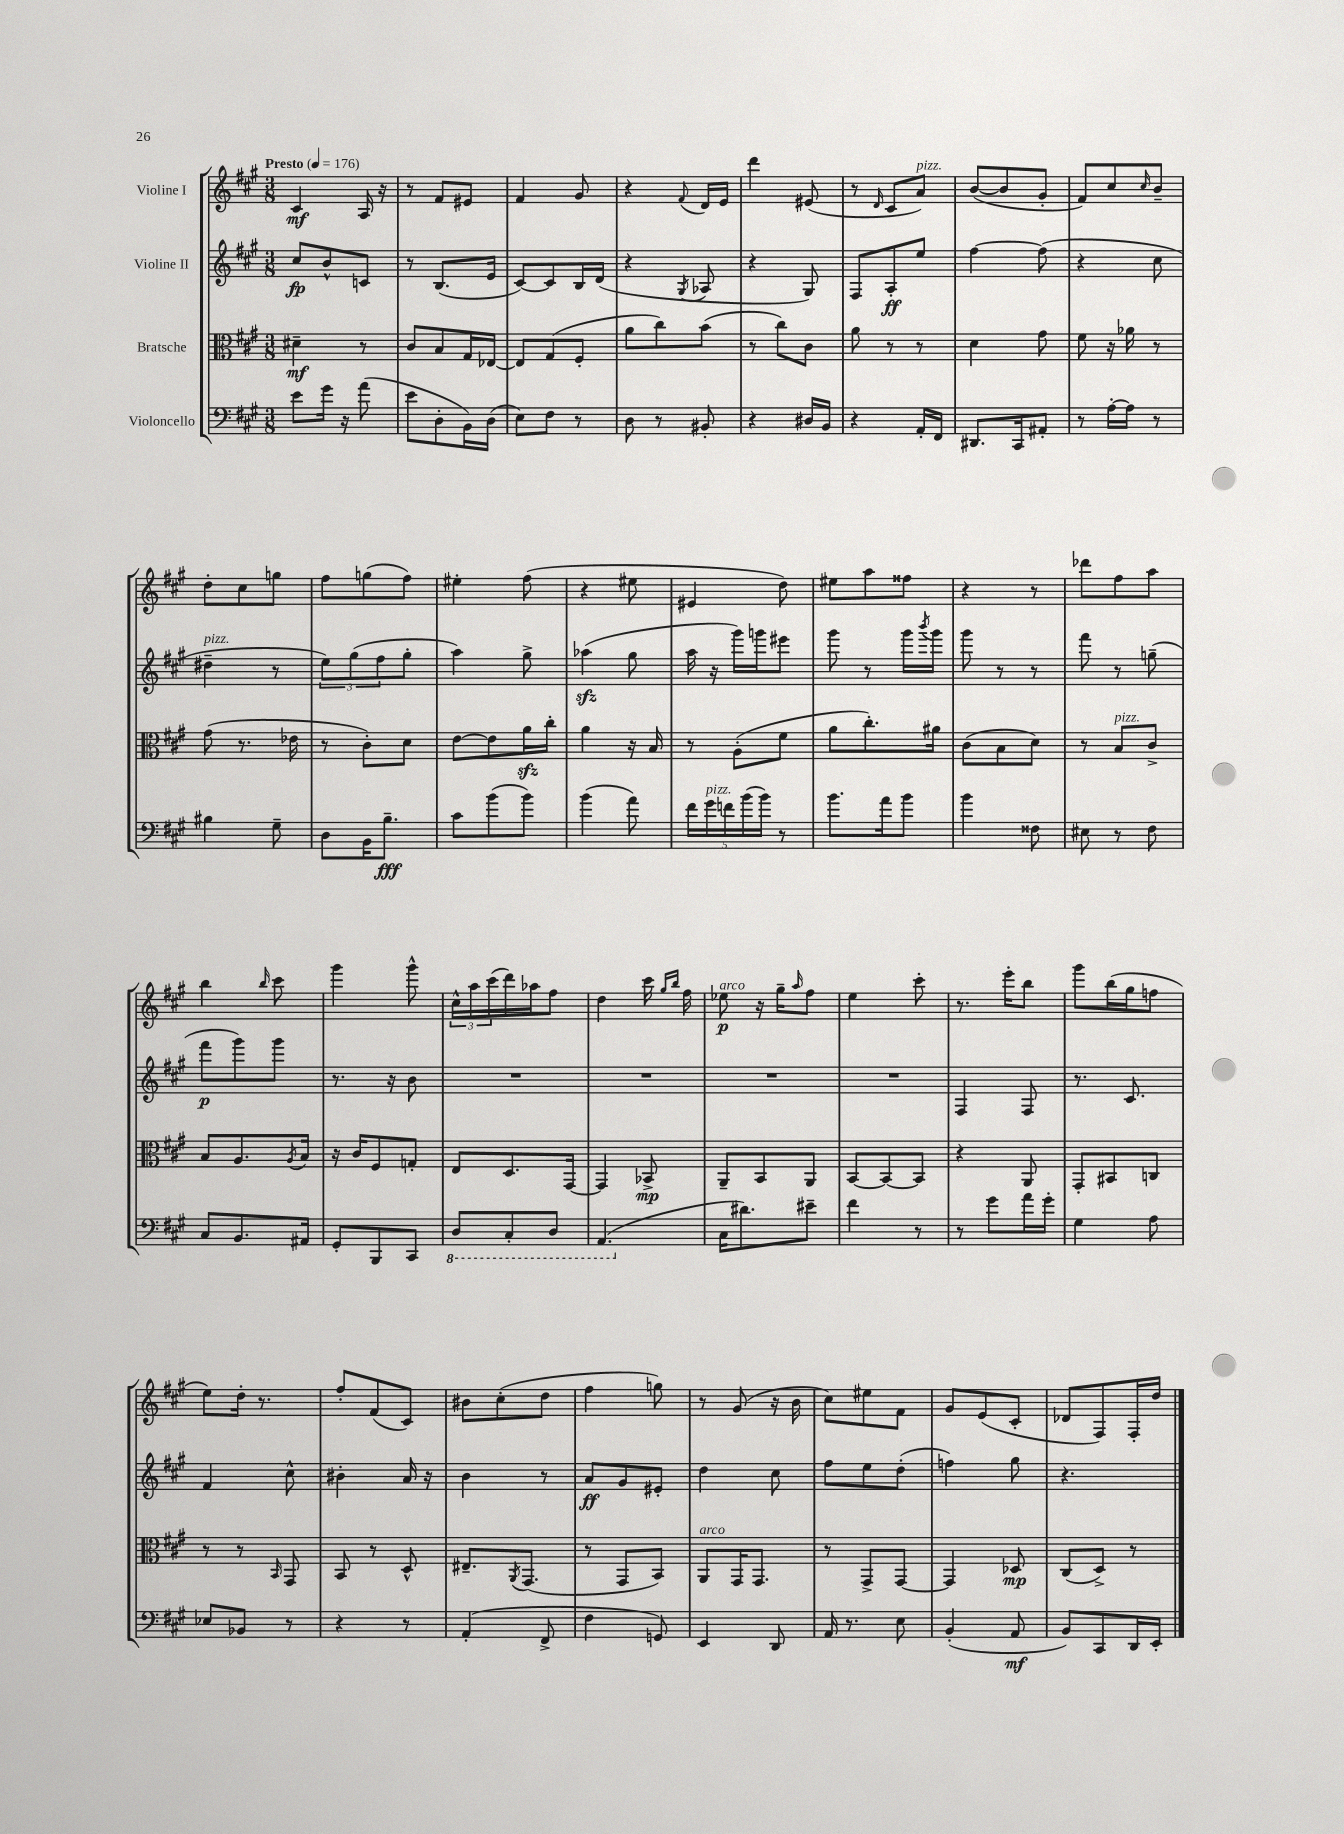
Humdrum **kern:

**kern	**dynam	**kern	**dynam	**kern	**dynam	**kern	**dynam
*part4	*part4	*part3	*part3	*part2	*part2	*part1	*part1
*staff4	*staff4	*staff3	*staff3	*staff2	*staff2	*staff1	*staff1
*I"Violoncello	*	*I"Bratsche	*	*I"Violine II	*	*I"Violine I	*
*clefF4	*	*clefC3	*	*clefG2	*	*clefG2	*
*k[f#c#g#]	*	*k[f#c#g#]	*	*k[f#c#g#]	*	*k[f#c#g#]	*
*M3/8	*	*M3/8	*	*M3/8	*	*M3/8	*
*MM176	*	*MM176	*	*MM176	*	*MM176	*
=1	=1	=1	=1	=1	=1	=1	=1
!	!	!	!	!	!	!LO:TX:a:B:t=Presto	!
8e\L	.	4d#X~\	mf	8cc#/L	fp	4c#/	mf
16g#\Jk	.	.	.	8b^^/	.	.	.
16r	.	.	.	.	.	.	.
(8a\	.	8r	.	8cn/J	.	16A/	.
.	.	.	.	.	.	16r	.
=2	=2	=2	=2	=2	=2	=2	=2
8e\L	.	8c#/L	.	8r	.	8r	.
8D'\	.	8B/	.	(8.B/L	.	8f#/L	.
16BB\L)	.	16G#/L	.	.	.	8e#X/J	.
(16D\JJ	.	[16E-X/JJ	.	16e/Jk	.	.	.
=3	=3	=3	=3	=3	=3	=3	=3
8E\L)	.	8E-/L]	.	[8c#/L)	.	4f#/	.
8F#\J	.	(8G#/	.	8c#/]	.	.	.
8r	.	8F#'/J	.	16B/L	.	8g#/	.
.	.	.	.	(16d/JJ	.	.	.
=4	=4	=4	=4	=4	=4	=4	=4
8D\	.	8a\L	.	4r	.	4r	.
8r	.	8cc#\)	.	.	.	.	.
.	.	.	.	8qG#/	.	8qqf#/	.
8BB#X'/	.	(8b\J	.	8A-X/	.	16d/LL	.
.	.	.	.	.	.	16e/JJ	.
=5	=5	=5	=5	=5	=5	=5	=5
4r	.	8r	.	4r	.	4ddd\	.
.	.	8cc#\L)	.	.	.	.	.
16D#X/LL	.	8c#\J	.	8G#/)	.	(8e#X/	.
16BB/JJ	.	.	.	.	.	.	.
=6	=6	=6	=6	=6	=6	=6	=6
4r	.	8a\	.	8F#/L	.	8r	.
.	.	.	.	.	.	16qqd/	.
.	.	8r	.	8A'/	ff	8c#/L	.
!	!	!	!	!	!	!LO:TX:a:i:t=pizz.	!
16AA'/LL	.	8r	.	8ee/J	.	8a/J)	.
16FF#/JJ	.	.	.	.	.	.	.
=7	=7	=7	=7	=7	=7	=7	=7
8.DD#X/L	.	4d\	.	[4ff#\	.	([8b/L	.
.	.	.	.	.	.	8b/]	.
16CC#/k	.	.	.	.	.	.	.
8AA#X'/J	.	8g#\	.	(8ff#\]	.	8g#'/J	.
=8	=8	=8	=8	=8	=8	=8	=8
8r	.	8f#\	.	4r	.	8f#/L)	.
[16A'\LL	.	16r	.	.	.	8cc#/	.
16A\JJ]	.	16a-X\	.	.	.	.	.
.	.	.	.	.	.	16qqcc#/	.
8r	.	8r	.	8cc#\	.	8b~/J	.
!!LO:LB:g=z
=9	=9	=9	=9	=9	=9	=9	=9
!	!	!	!	!LO:TX:a:i:t=pizz.	!	!	!
4B#X\	.	(8g#\	.	4dd#X~\	.	8dd'\L	.
.	.	8.r	.	.	.	8cc#\	.
8G#~\	.	.	.	8r	.	8ggn\J	.
.	.	16e-X\	.	.	.	.	.
=10	=10	=10	=10	=10	=10	=10	=10
8D\L	.	8r	.	12ee\L)	.	8ff#\L	.
.	.	.	.	(12gg#\	.	.	.
16BB\K	.	8c#'\L)	.	.	.	(8ggn\	.
.	.	.	.	12ff#\	.	.	.
8.B~\J	fff	.	.	.	.	.	.
.	.	8d\J	.	8gg#'\J	.	8ff#\J)	.
=11	=11	=11	=11	=11	=11	=11	=11
8c#\L	.	[8e\L	.	4aa\)	.	4ee#X'\	.
(8b\	.	8e\]	.	.	.	.	.
8b\J)	.	16azz\L	.	8gg#^\	.	(8ff#\	.
.	.	16cc#'\JJ	.	.	.	.	.
=12	=12	=12	=12	=12	=12	=12	=12
(4b\	.	4a\	.	(4aa-Xzz\	.	4r	.
8a\)	.	16r	.	8gg#\	.	8ee#X\	.
.	.	16B/	.	.	.	.	.
=13	=13	=13	=13	=13	=13	=13	=13
20f#\LL	.	8r	.	16aa\	.	4e#X/	.
!LO:TX:a:i:t=pizz.	!	!	!	!	!	!	!
20g#\	.	.	.	.	.	.	.
.	.	.	.	16r	.	.	.
20fn\	.	.	.	.	.	.	.
.	.	(8A'\L	.	16ggg#\LL)	.	.	.
(20b\	.	.	.	.	.	.	.
.	.	.	.	16gggn\J	.	.	.
20b\JJ)	.	.	.	.	.	.	.
8r	.	8f#\J	.	8eee#X\J	.	8dd\)	.
=14	=14	=14	=14	=14	=14	=14	=14
8.b\L	.	8a\L	.	8ggg#\	.	8ee#X\L	.
.	.	8.cc#'\)	.	8r	.	8aa\	.
16a\k	.	.	.	.	.	.	.
8b\J	.	.	.	16ggg#\LL	.	8ff##X\J	.
.	.	.	.	8qbbb/	.	.	.
.	.	16a#X\Jk	.	16ggg#\JJ	.	.	.
=15	=15	=15	=15	=15	=15	=15	=15
4b\	.	(8c#\L	.	8ggg#\	.	4r	.
.	.	8B\	.	8r	.	.	.
8F##X\	.	8d\J)	.	8r	.	8r	.
=16	=16	=16	=16	=16	=16	=16	=16
8E#X\	.	8r	.	8fff#\	.	8ddd-X\L	.
!	!	!LO:TX:a:i:t=pizz.	!	!	!	!	!
8r	.	8B/L	.	8r	.	8ff#\	.
8F#\	.	8c#^/J	.	(8ggn~\	.	8aa\J	.
!!LO:LB:g=z
=17	=17	=17	=17	=17	=17	=17	=17
8C#/L	.	8B/L	.	8fff#\L	p	4bb\	.
8.BB/	.	8.A/	.	8ggg#\)	.	.	.
.	.	.	.	.	.	16qqbb/	.
.	.	.	.	8ggg#\J	.	8ccc#\	.
.	.	8qA/	.	.	.	.	.
16AA#X/Jk	.	16B/Jk	.	.	.	.	.
=18	=18	=18	=18	=18	=18	=18	=18
8GG#'/L	.	16r	.	8.r	.	4ggg#\	.
.	.	16c#/KL	.	.	.	.	.
8BBB/	.	8F#/	.	.	.	.	.
.	.	.	.	16r	.	.	.
8CC#/J	.	8Gn'/J	.	8b\	.	8ggg#^^\	.
=19	=19	=19	=19	=19	=19	=19	=19
*8ba	*	*	*	*	*	*	*
8DD/L	.	8E/L	.	4.r	.	24cc#^^\LL	.
.	.	.	.	.	.	24aa\	.
.	.	.	.	.	.	(24ccc#\	.
8CC#'/	.	8.D/	.	.	.	16ddd\)	.
.	.	.	.	.	.	16aa-X\J	.
8DD/J	.	.	.	.	.	8ff#\J	.
.	.	[16GG#/Jk	.	.	.	.	.
=20	=20	=20	=20	=20	=20	=20	=20
(4.AAA/	.	4GG#/]	.	4.r	.	4dd\	.
.	.	8BB-X^/	mp	.	.	16ccc#\	.
.	.	.	.	.	.	16qqgg#/LL	.
.	.	.	.	.	.	16qqbb/JJ	.
.	.	.	.	.	.	16ff#\	.
=21	=21	=21	=21	=21	=21	=21	=21
*X8ba	*	*	*	*	*	*	*
!	!	!	!	!	!	!LO:TX:a:i:t=arco	!
16C#\KL	.	8AA~/L	.	4.r	.	8ee-X\	p
8.d#X\)	.	.	.	.	.	.	.
.	.	8BB/	.	.	.	16r	.
.	.	.	.	.	.	16gg#~\KL	.
.	.	.	.	.	.	16qqaa/	.
8e#X~\J	.	8AA/J	.	.	.	8ff#\J	.
=22	=22	=22	=22	=22	=22	=22	=22
4f#\	.	[8BB/L	.	4.r	.	4ee\	.
.	.	8BB/_	.	.	.	.	.
8r	.	8BB/J]	.	.	.	8ccc#'\	.
=23	=23	=23	=23	=23	=23	=23	=23
8r	.	4r	.	4F#/	.	8.r	.
8g#\L	.	.	.	.	.	.	.
.	.	.	.	.	.	16eee'\KL	.
16a\L	.	8AA/	.	8F#/	.	8bb\J	.
16g#'\JJ	.	.	.	.	.	.	.
=24	=24	=24	=24	=24	=24	=24	=24
4G#\	.	8GG#'/L	.	8.r	.	8ggg#\L	.
.	.	8BB#X/	.	.	.	(16bb\L	.
.	.	.	.	8.c#/	.	16gg#\J	.
8A\	.	8Cn/J	.	.	.	8ffn\J	.
!!LO:LB:g=z
=25	=25	=25	=25	=25	=25	=25	=25
8E-X/L	.	8r	.	4f#/	.	8ee\L)	.
8BB-X/J	.	8r	.	.	.	16dd'\Jk	.
.	.	.	.	.	.	8.r	.
.	.	16qqBB/	.	.	.	.	.
8r	.	8GG#/	.	8cc#^^\	.	.	.
=26	=26	=26	=26	=26	=26	=26	=26
4r	.	8BB/	.	4b#X'\	.	8ff#'/L	.
.	.	8r	.	.	.	(8f#/	.
8r	.	8D^^/	.	16a/	.	8c#/J)	.
.	.	.	.	16r	.	.	.
=27	=27	=27	=27	=27	=27	=27	=27
(4AA'/	.	8.E#X~/L	.	4b\	.	8b#X\L	.
.	.	.	.	.	.	(8cc#'\	.
.	.	8qAA/	.	.	.	.	.
.	.	(8.GG#/J	.	.	.	.	.
8FF#^/	.	.	.	8r	.	8dd\J	.
=28	=28	=28	=28	=28	=28	=28	=28
4F#\	.	8r	.	8a/L	ff	4ff#\	.
.	.	8GG#/L	.	8g#/	.	.	.
8GGn/)	.	8BB/J)	.	8e#X'/J	.	8ggn\)	.
=29	=29	=29	=29	=29	=29	=29	=29
!	!	!LO:TX:a:i:t=arco	!	!	!	!	!
4EE/	.	8AA/L	.	4dd\	.	8r	.
.	.	16GG#/K	.	.	.	(8g#/	.
.	.	8.GG#/J	.	.	.	.	.
8DD/	.	.	.	8cc#\	.	16r	.
.	.	.	.	.	.	16b\	.
=30	=30	=30	=30	=30	=30	=30	=30
16AA/	.	8r	.	8ff#\L	.	8cc#\L)	.
8.r	.	.	.	.	.	.	.
.	.	8GG#^/L	.	8ee\	.	8ee#X\	.
8E\	.	[8GG#/J	.	(8dd'\J	.	8f#\J	.
=31	=31	=31	=31	=31	=31	=31	=31
(4BB'/	.	4GG#/]	.	4ffn\)	.	8g#/L	.
.	.	.	.	.	.	(8e/	.
8AA/	mf	8D-X/	mp	8gg#\	.	8c#'/J	.
=32	=32	=32	=32	=32	=32	=32	=32
8BB/L)	.	(8C#/L	.	4.r	.	8d-X/L	.
8CC#/	.	8D^/J)	.	.	.	8F#/)	.
16DD/L	.	8r	.	.	.	16F#'/L	.
16EE'/JJ	.	.	.	.	.	16dd/JJ	.
==	==	==	==	==	==	==	==
*-	*-	*-	*-	*-	*-	*-	*-
